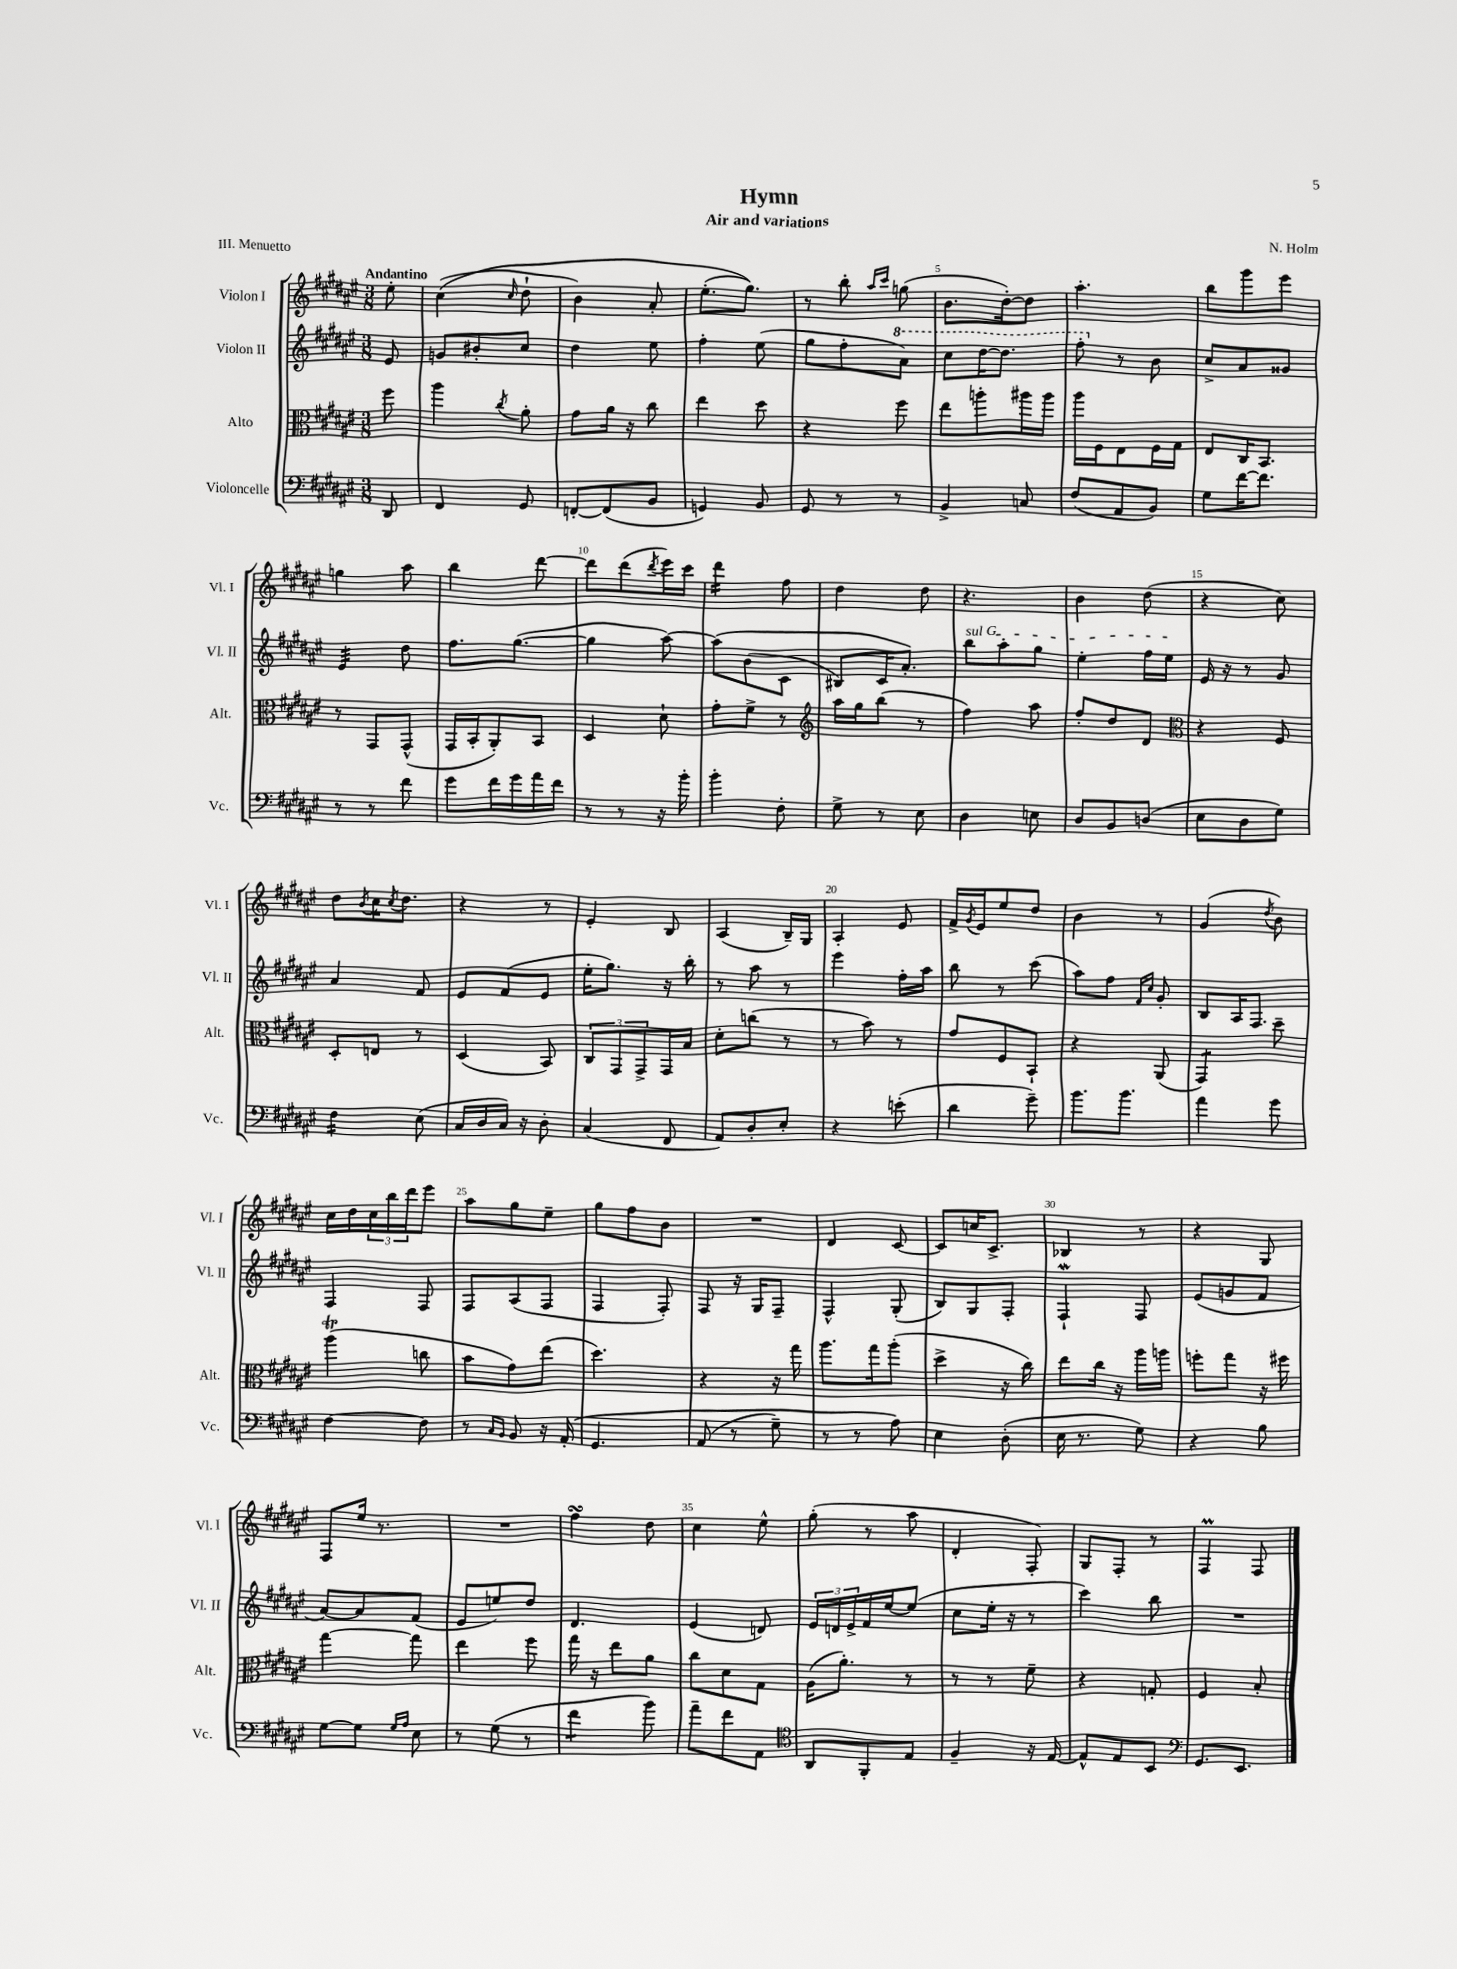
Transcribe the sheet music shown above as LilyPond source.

\header { title = "Hymn" composer = "N. Holm" subtitle = "Air and variations" piece = "III. Menuetto" }
<<
\new StaffGroup <<
\new Staff = "s0" \with { instrumentName = "Violon I" shortInstrumentName = "Vl. I" } {
    \clef treble \key fis \major \numericTimeSignature \time 3/8 \partial 8 \tempo "Andantino"
    eis''8-. |
    cis''4(\( \grace { cis''16 } dis''8-! |
    b'4) ais'8-. |
    eis''8.-.( gis''8.)\) |
    r8 b''8-. \grace { ais''16 cis'''16 } g''8( |
    b'8. dis''16~-.) dis''8 |
    ais''4.-. |
    b''8 gis'''8 eis'''8 |
    g''4 ais''8 |
    b''4 dis'''8~ |
    dis'''8 dis'''8( \acciaccatura { dis'''8 } eis'''16) cis'''16 |
    dis'''4:16 fis''8 |
    dis''4 dis''8 |
    r4. |
    b'4 dis''8( |
    r4 cis''8) |
    dis''8 \acciaccatura { b'8 } cis''16 \acciaccatura { cis''8 } dis''8. |
    r4 r8 |
    eis'4-. b8 |
    ais4( b16--) gis16 |
    ais4-. eis'8 |
    fis'16-> \acciaccatura { gis'8 } eis'16 eis''8 dis''8 |
    b'4 r8 |
    gis'4( \acciaccatura { dis''8 } b'8) |
    cis''16 dis''16 \tuplet 3/2 { cis''16 b''16 dis'''16 } eis'''8 |
    ais''8 gis''8 eis''8-- |
    gis''8 fis''8 b'8 |
    R4. |
    dis'4 cis'8~ |
    cis'8 c''16 cis'8.-> |
    bes4 r8 |
    r4 gis8 |
    fis8 eis''16 r8. |
    R4. |
    fis''4\turn dis''8 |
    cis''4 eis''8-^ |
    gis''8-.( r8 ais''8 |
    dis'4-. fis8-.) |
    gis8 fis8-. r8 |
    fis4\prall fis8 \bar "|." |
}
\new Staff = "s1" \with { instrumentName = "Violon II" shortInstrumentName = "Vl. II" } {
    \clef treble \key fis \major \numericTimeSignature \time 3/8 \partial 8
    eis'8 |
    g'8 bis'8-. cis''8 |
    dis''4 eis''8 |
    fis''4-. eis''8( |
    gis''8 fis''8-. \ottava #1 ais''8) |
    cis'''8 dis'''16~ dis'''8. |
    fis'''8-. \ottava #0 r8 b'8 |
    cis''8-> ais'8 gisis'8 |
    eis'4:32 dis''8 |
    fis''8. gis''8.~( |
    gis''4 ais''8~) |
    ais''8\( b'8( cis'8 |
    bis8) cis'16 ais'8.-.\) |
    \once \override TextSpanner.bound-details.left.text = \markup { \italic "sul G" } b''8\startTextSpan ais''8-. gis''8 |
    eis''4-. fis''16 eis''16\stopTextSpan |
    eis'16 r16 r8 gis'8 |
    ais'4 fis'8 |
    eis'8 fis'8( eis'8 |
    eis''16-. gis''8.) r16 b''16-. |
    r8 ais''8 r8 |
    eis'''4 fis''16-. ais''16 |
    b''8 r8 cis'''8( |
    ais''8) fis''8 \grace { fis'16 cis''16 } gis'8-. |
    b8 ais16 fis8. |
    fis4 fis8 |
    fis8 ais8( fis8 |
    fis4 fis8-.) |
    fis8 r16 gis16 fis8-- |
    fis4-^ gis8-.( |
    b8) gis8 fis8-. |
    fis4-!\mordent fis8 |
    eis'8( g'8 fis'8 |
    ais'8~) ais'8 fis'8( |
    eis'8 e''8) dis''8 |
    dis'4. |
    eis'4( d'8) |
    \tuplet 3/2 { eis'16 d'16 eis'16-> } fis'16 eis''16~ eis''8( |
    cis''8 eis''16-. r16 r8 |
    cis'''4) b''8 |
    R4. \bar "|." |
}
\new Staff = "s2" \with { instrumentName = "Alto" shortInstrumentName = "Alt." } {
    \clef alto \key fis \major \numericTimeSignature \time 3/8 \partial 8
    fis''8 |
    ais''4 \acciaccatura { cis''8 } ais'8-. |
    gis'8 ais'16 r16 cis''8 |
    eis''4 dis''8 |
    r4 fis''8 |
    eis''8 a''8-. ais''16 ais''16 |
    ais''16 fis16 eis8 fis16 gis16 |
    eis8 cis16 b,8. |
    r8 gis,8 gis,8-^( |
    gis,16 b,16-. ais,8-.) b,8 |
    dis4 dis'8-! |
    gis'8-. fis'8-> r8 |
    \clef treble ais''16 gis''16 b''8( r8 |
    fis''4) ais''8 |
    fis''8-. dis''8 dis'8 |
    \clef alto r4 fis8 |
    dis8-. e8 r8 |
    dis4( b,8) |
    \tuplet 3/2 { cis8 gis,8 gis,8-> } gis,16 b16 |
    dis'8-. c''8( r8 |
    r8 b'8) r8 |
    gis'8 fis8 b,8-! |
    r4 ais,8( |
    gis,4:8) dis''8-- |
    ais''4\trill( c''8 |
    b'8 gis'8) eis''8( |
    dis''4.) |
    r4 r16 gis''16 |
    ais''8. gis''16 ais''8-.( |
    dis''4-> r16 cis''16) |
    eis''8 cis''16 r16 ais''16 a''16 |
    f''8-. gis''8 r16 fis''16 |
    gis''4~ gis''8 |
    eis''4 fis''8 |
    gis''16 r16 eis''8 ais'8 |
    cis''8 dis'8 gis8 |
    ais16( ais'8.-.) r8 |
    r8 r8 fis'8-- |
    r4 g8-. |
    fis4 b8-. \bar "|." |
}
\new Staff = "s3" \with { instrumentName = "Violoncelle" shortInstrumentName = "Vc." } {
    \clef bass \key fis \major \numericTimeSignature \time 3/8 \partial 8
    dis,8 |
    fis,4 gis,8 |
    f,8~-. f,8( b,8 |
    g,4) b,8 |
    gis,8 r8 r8 |
    b,4-> c8 |
    fis8( ais,8 b,8) |
    gis8 fis'16~ fis'8. |
    r8 r8 fis'8 |
    gis'8 fis'16 gis'16 ais'16 fis'16 |
    r8 r8 r16 b'16-. |
    b'4-. fis8-. |
    gis8-> r8 eis8 |
    dis4 e8 |
    dis8 b,8 d8( |
    eis8 dis8 gis8) |
    fis4:16 eis8( |
    cis16 dis16 cis16) r16 dis8-. |
    cis4( fis,8 |
    ais,8) dis8-. eis8-. |
    r4 e'8-.( |
    dis'4 gis'8--) |
    b'8. b'8. |
    ais'4 gis'8 |
    fis4~ fis8 |
    r8 \grace { cis16 b,16 } b,8 r16 ais,16-.\( |
    gis,4. |
    ais,8( r8 gis8--) |
    r8 r8 ais8\) |
    eis4 dis8-.( |
    eis16 r8. gis8) |
    r4 b8 |
    gis8~ gis8 \grace { gis16 ais16 } eis8 |
    r8 gis8( r8 |
    fis'4:8 b'8) |
    ais'8-- fis'8 ais,8 |
    \clef tenor ais,8 fis,8-. eis8 |
    fis4-- r16 eis16~ |
    eis8-^ eis8 b,8 |
    \clef bass gis,8. eis,8. \bar "|." |
}
>>
>>
\layout { \context { \Score \override BarNumber.break-visibility = ##(#f #t #t) barNumberVisibility = #(every-nth-bar-number-visible 5) } }
